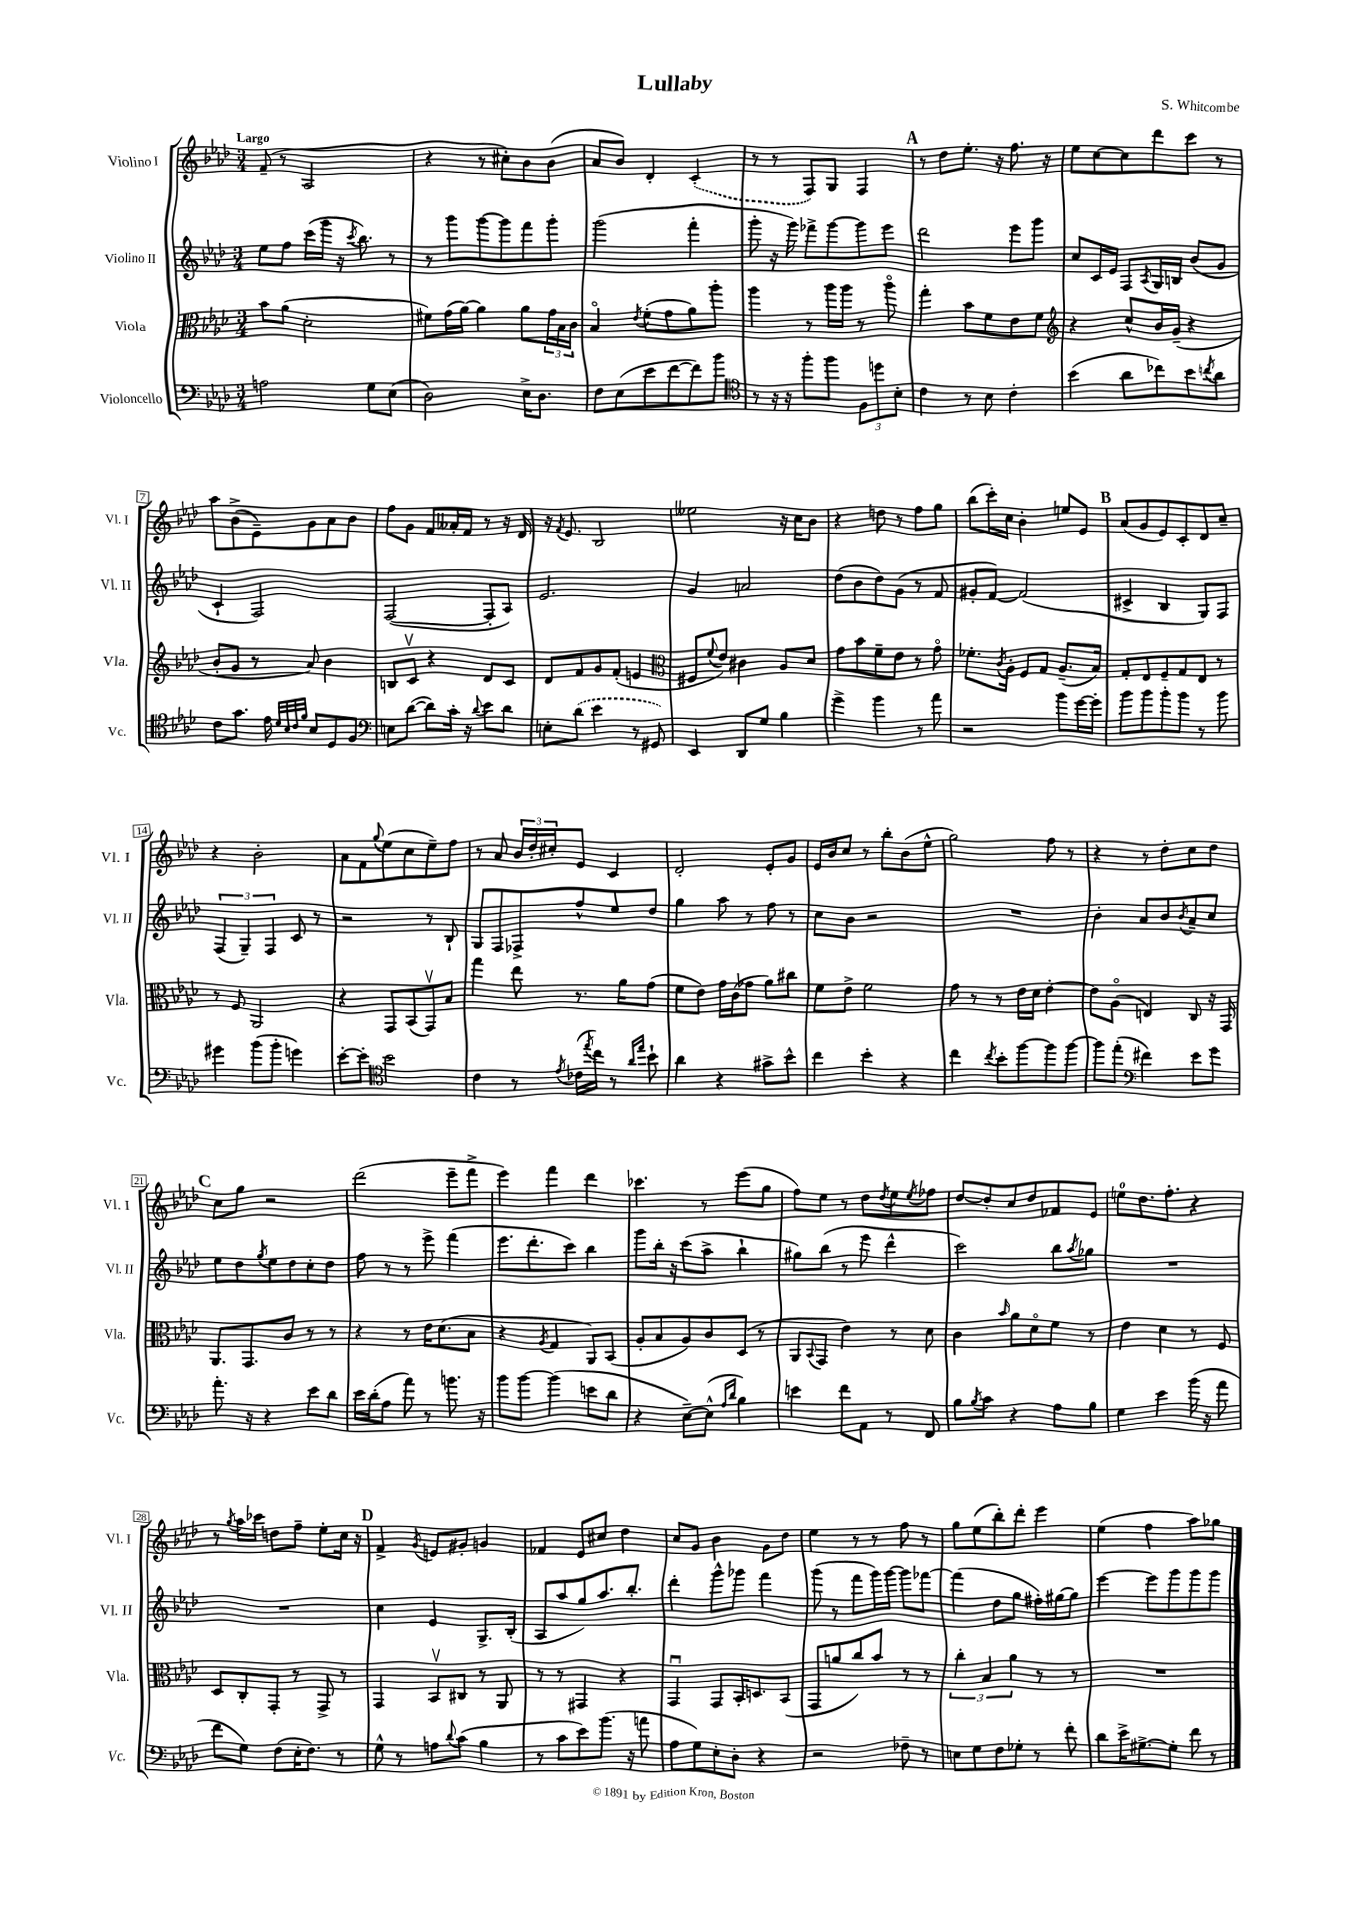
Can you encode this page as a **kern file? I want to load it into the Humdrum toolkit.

**kern	**kern	**kern	**kern
*staff4	*staff3	*staff2	*staff1
*clefF4	*clefC3	*clefG2	*clefG2
*k[b-e-a-d-]	*k[b-e-a-d-]	*k[b-e-a-d-]	*k[b-e-a-d-]
*M3/4	*M3/4	*M3/4	*M3/4
2A\	8b-\L	8ee-\L	(8f~/
.	(8a-\J	8ff\J	8r
.	2d-'\	(16ccc\LL	2A-/
.	.	16ggg\JJ	.
.	.	16r	.
.	.	8qccc/	.
.	.	8.bb-\)	.
8G\L	.	.	.
(8E-\J	.	8r	.
=	=	=	=
2D-\)	8f#\L)	8r	4r
.	(16g\L	8ggg\L	.
.	[16a-\JJ)	.	.
.	4a-\]	[8ggg\	8r
.	.	8ggg\]	8cc#'\L)
16E-^\LK	8a-\L	8fff\	8b-\
8.D-\J	.	.	.
.	24g\L	8ggg'\J	(8b-\J
.	24B-\	.	.
.	24c\JJ	.	.
=	=	=	=
8F\L	4B-o/	(2ggg\	8a-/L
(8E-\	.	.	8b-/J)
.	8qe-/	.	.
8e-\	(8f'\L	.	4d-'/
[8f\	8g\	.	.
8f\])	8a-\)	4fff'\	(4c'/
8b-\J	8aa-'\J	.	.
=	=	=	=
*clefC4	*	*	*
8r	4aa-\	8ggg'\	8r
16r	.	16r	8r
16r	.	16ggg\)	.
8ff'\L	8r	8fff-^\L	8F/L)
8ff\J	16aa-\LL	[8ggg\	8G/J
.	16aa-\JJ	.	.
12F\L	8r	8ggg\]	4F/
12dd\	.	.	.
.	8aa-o\	8eee-\J	.
12B-'\J	.	.	.
=	=	=	=
4c\	4gg'\	2ddd-\	8r
.	.	.	8dd-\L
8r	8b-\L	.	8.ee-'\J
8B-\	8f\	.	.
.	.	.	16r
4c'\	8e-\	8eee-\L	8.ff\
.	8f\J	8ggg\J	.
.	.	.	16r
=	=	=	=
*	*clefG2	*	*
(4b-\	4r	8cc/L	8ee-\L
.	.	16c/L	[8cc\
.	.	16e-/JJ	.
8a-\L	8cc^^/L	8F/L	8cc\]
.	.	8qA-/	.
8cc-\)	16b-/L	16G/L	8ddd-\
.	(16g~/JJ	16B/JJ	.
8b-\	4r	(8b-/L	8ccc\J
8qcc/	.	.	.
8a-\J	.	8g/J	8r
=	=	=	=
8c\L	8b-'/L	4c`/	8aa-\L
8.g\J	8g/J	.	(8b-^\
.	8r	2F/)	8e-~\)
16e-\	.	.	.
32qqd-/LLL	.	.	.
32qqB-/	.	.	.
32qqc/	.	.	.
32qqf/JJJ	.	.	.
8B-/L	8a-/)	.	8g\
8D-/	4b-\	.	8a-\
8F/J	.	.	8b-\J
=	=	=	=
*clefF4	*	*	*
8E\L	8B/L	([2F/	8ff\L
([8d-\J	8cv/J	.	8g\J
8d-\]L)	4r	.	8f/L
16c'\Jk	.	.	16a--'/L
16r	.	.	16f/JJ
8qqd-/	.	.	.
8e-\L	8d-/L	8F'/]L	8r
8d-\J	8c/J	8A-/J)	16r
.	.	.	16d-/
=	=	=	=
8E'\L	8d-/L	2.e-/	16r
.	.	.	8qf/
.	.	.	8.e-/
(8d-\J	8f/	.	.
4e-\	8g/	.	2B-/
.	(8f'/J	.	.
8r	4e/	.	.
8GG#/)	.	.	.
=	=	=	=
*	*clefC3	*	*
4EE-/	8F#/L	4g/	2ee--\
.	8qqf/	.	.
.	8e-/J)	.	.
8DD-/L	4c#\	2a/	.
8G/J	.	.	.
4B-\	8A-/L	.	16r
.	.	.	16cc\LK
.	8d-/J	.	8b-\J
=	=	=	=
4g^\	8g\L	(8dd-\L	4r
.	8b-\	8b-\	.
4b-\	8f~\	8dd-\)	8dd\
.	8e-\J	(8g\J	8r
8r	8r	8r	8ff\L
8a-\	8go\	8f/	8gg\J
=	=	=	=
2r	8.f-'\L	8g#'/L	(8bb-\L
.	.	[8f/J)	16ccc'\L)
.	8qc/	.	.
.	16A-'\Jk	.	16cc\JJ
.	8F/L	(2f/]	4b-'\
.	8G/J	.	.
8b-\L	(8.A-~/L	.	8ee/L
[16g\L	.	.	8e-/J
16g'\]JJ	16B-/Jk)	.	.
=	=	=	=
8b-\L	8G'/L	4c#^/	(8a-/L
8b-\	8E-/	.	8g/
8b-'\	8F~/	4B-/	8e-/)
8b-\J	8G/	.	8c'/
8r	8E-/J	8G/L)	8d-/
8b-\	8r	8F/J	8cc~/J
=	=	=	=
4g#\	8r	(6F/	4r
.	8F/	.	.
.	.	6G~/)	.
(8b-\L	2AA-/	.	2b-'\
.	.	6F/	.
8b-'\J	.	.	.
4g\)	.	8c/	.
.	.	8r	.
=	=	=	=
[8e-'\L	4r	2r	8a-\L
8e-'\]J	.	.	8f\
*clefC4	*	*	*
.	.	.	8qqgg/
2b-\	8GG/L	.	(8ee-\
.	(8BB-/	.	8cc\
.	8GGv/)	8r	8ee-~\)
.	8B-/J	8B-`/	8ff\J
=	=	=	=
4c\	4gg\	8G/L	8r
.	.	8F/	8a-/
8r	8ee-\	8F-^/	24b-/LL
.	.	.	24dd-'/
.	.	.	24cc#'/J
8qe-/	.	.	.
(16c-\LL	8.r	8ff^^/	8e-/J
8qee-/	.	.	.
16cc\JJ)	.	.	.
8r	.	8ee-/	4c/
.	16a-\LK	.	.
16qqa-/LL	.	.	.
16qqee-/JJ	.	.	.
8b-`\	(8g\J	8dd-/J	.
=	=	=	=
4a-\	8f\L	4gg\	2d-'/
.	8e-\J)	.	.
4r	16g\LL	8aa-\	.
.	(16c\J	.	.
.	8g-\J	8r	.
8g#^\L	8a-\L)	8ff\	8e-'/L
8b-^^\J	8cc#\J	8r	8g/J
=	=	=	=
4cc\	8f\L	8cc\L	16e-/LL
.	.	.	16b-/J
.	8e-^\J	8b-\J	8cc/J
4b-'\	2f\	2r	8r
.	.	.	8bb-'\L
4r	.	.	(8b-\
.	.	.	8ee-^^\J
=	=	=	=
4cc\	8g\	2.r	2gg\)
.	8r	.	.
8qcc/	.	.	.
8b-'\L	8r	.	.
[8ff\	16e-\LL	.	.
.	16d-\JJ	.	.
8ff\]	[4e-'\	.	8ff\
[8ff\J	.	.	8r
=	=	=	=
8ff\]L	8e-\]L	4b-'\	4r
(8ee-'\J	(8A-o\J	.	.
*clefF4	*	*	*
4f#\)	4E/)	8a-/L	8r
.	.	8b-/	8dd-'\L
.	.	8qb-/	.
8e-\L	8C/	8a-~/	8cc\
8g\J	16r	8cc/J	8dd-\J
.	16GG/	.	.
=	=	=	=
8.a-'\	8.AA-/L	8ee-\L	8cc\L
.	.	8dd-\	8gg\J
16r	8.GG/	.	.
.	.	8qgg/	.
4r	.	8ee-\	2r
.	8c/J	8dd-\	.
8e-\L	8r	8cc'\	.
8d-\J	8r	8dd-\J	.
=	=	=	=
16e-\LL	4r	8ff\	(2ddd-\
(16d-'\J	.	.	.
8A-\J	.	8r	.
8a-\)	8r	8r	.
8r	16e-\LK	8eee-^\	.
.	(8.d-\	.	.
8.b\	.	(4fff\	8eee-~\L
.	8B-\J	.	8fff^\J
16r	.	.	.
=	=	=	=
8b-\L	4r	8.eee-\L	4eee-\)
[8b-\J	.	.	.
.	.	8.ddd-'\	.
.	8qA-/	.	.
(4b-\]	4G/	.	4fff\
.	.	8ccc\J)	.
8e\L	8AA-/L)	4bb-\	4ddd-\
8d-\J	(8BB-/J	.	.
=	=	=	=
4r	8A-'/L	8ggg\L	4.ccc-\
.	8B-/	16bb-'\Jk	.
.	.	16r	.
[8E-~\L)	8A-/)	(8ccc\L	.
(8E-^^\]J	8c/	8aa-^\J	8r
16qqA-/LL	.	.	.
16qqd-/JJ	.	.	.
4B-\)	(8D-/J	4bb-`\	(8eee-\L
.	8r	.	8gg\J
=	=	=	=
4e\	8AA-/L	8gg#\L)	8ff\L)
.	8qqBB-/	.	.
.	8GG/J	(8bb-\J	8ee-\J
8f\L	4e-\)	8r	8r
8AA-\J	.	8eee-\	8dd-\L
.	.	.	8qdd-/
8r	8r	4ddd-^^\	8ee-\
.	.	.	8qee-/
8FF/	8d-\	.	8ff-\J
=	=	=	=
8B-\L	4c\	2ccc\)	[8dd-/L
8qB-/	.	.	.
8c\J	.	.	8dd-'/]
.	16qqb-/	.	.
4r	8a-\L	.	8cc/
.	8d-o\	.	8dd-/
8A-\L	8f\J	8bb-\L	8f-/
.	.	8qaa-/	.
8B-\J	8r	8gg-\J	8e-/J
=	=	=	=
4G\	4e-\	2.r	8ee\L
.	.	.	8.dd-\
4e-\	4d-\	.	.
.	.	.	8.ff'\J
(16b-\	8r	.	4r
16r	.	.	.
8a-\	8F/	.	.
=	=	=	=
8f\L	8D-/L	2.r	8r
.	.	.	8qgg/
8G\J)	8C'/	.	16aa-\LL
.	.	.	16ccc-\JJ
(8F\L	8GG'/J	.	8dd\L
16E-'\K	8r	.	8ff~\J
8.F\J)	.	.	.
.	8GG^/	.	8ee-'\L
8r	8r	.	16cc\Jk
.	.	.	16r
=	=	=	=
8G^^\	4GG/	4cc\	4f^/
8r	.	.	.
.	.	.	8qg/
8A\L	8BB-v/L	4e-/	8e/L
8qqd-/	.	.	.
(8c\J	8C#/J	.	8g#'/J
4B-\	8r	8.G^/L	4g/
.	8AA-/	.	.
.	.	(16B-'/Jk	.
=	=	=	=
8r	8r	8A-/L	4f-/
8c\L	8r	8aa-/	.
8e-\)	4GG#/	8gg/)	8e-/L
(8.b-\J	.	8.aa-/	8cc#/J
.	4r	.	4dd-\
16r	.	8.bb-'/J	.
8a\	.	.	.
=	=	=	=
8A-\L	4GGu/	4ddd-'\	8cc/L
8G\)	.	.	8g/J
8E-'\	8GG/L	8ggg^^\L	4b-\
8D-'\J	16BB-'/K	8ggg-\J	.
.	8.D/	.	.
4r	.	4fff\	8g\L
.	(8BB-/J	.	8dd-\J
=	=	=	=
2r	8GG/L	(8ggg\	4ee-\
.	8a/	8r	.
.	8cc/)	8fff\L	8r
.	8b-/J	16ggg\L)	8r
.	.	[16ggg\JJ	.
8F-~\	8r	8ggg\]L	8ff\
8r	8r	[8fff-\J	8r
=	=	=	=
8E\L	6cc'\	(4fff-\]	8gg\L
8G\	.	.	(8ee-\
.	6B-/	.	.
8F\	.	8dd-\L	8bb-'\)
.	6a-\	.	.
8G-'\J	.	8gg\J	8ddd-'\J
8r	8r	16ff#'\LL)	4eee-\
.	.	[16gg#\J	.
8f'\	8r	8gg#\]J	.
=	=	=	=
8d-\L	2.r	[4eee-\	(4ee-\
16e-^\K	.	.	.
[8.G#^\	.	.	.
.	.	8eee-\]L	4ff\
8G#'\]J	.	8ggg\	.
8f\	.	8ggg\	8aa-\L)
8r	.	8ggg\J	8gg-\J
==	==	==	==
*-	*-	*-	*-
